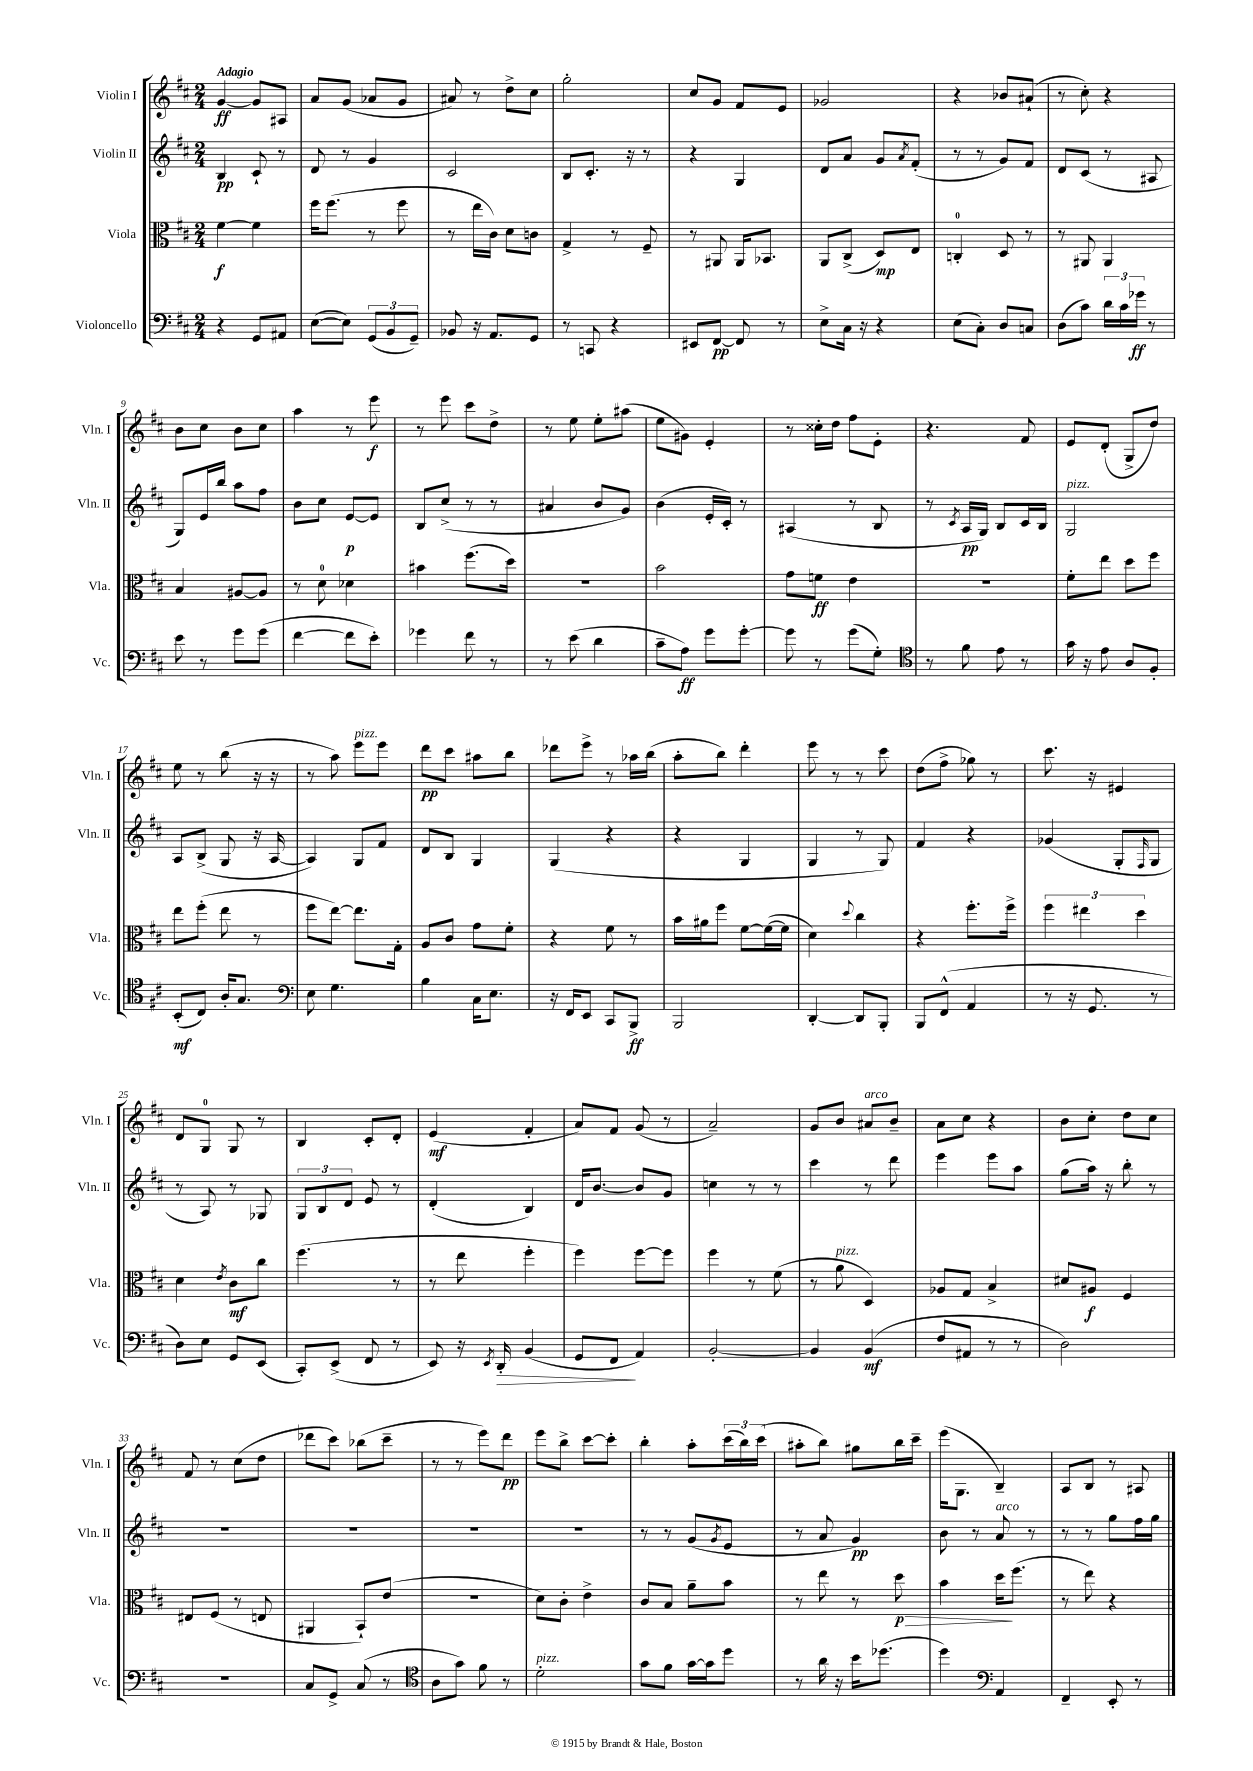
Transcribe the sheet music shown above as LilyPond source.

<<
\new StaffGroup <<
\new Staff = "s0" \with { instrumentName = "Violin I" shortInstrumentName = "Vln. I" } {
    \clef treble \key d \major \numericTimeSignature \time 2/4 \tempo "Adagio"
    g'4~\ff g'8 ais8 |
    a'8 g'8( aes'8 g'8 |
    ais'8) r8 d''8-> cis''8 |
    g''2-. |
    cis''8 g'8 fis'8 e'8 |
    ges'2 |
    r4 bes'8 ais'8-!( |
    r8 cis''8-.) r4 |
    b'8 cis''8 b'8 cis''8 |
    a''4 r8 e'''8\f |
    r8 e'''8 cis'''8 d''8-> |
    r8 e''8 e''8-. ais''8( |
    e''8 gis'8) e'4-. |
    r8 cisis''16-. d''16 fis''8 e'8-. |
    r4. fis'8 |
    e'8 d'8-.( g8-> d''8) |
    e''8 r8 b''8( r16 r16 |
    r8 a''8) e'''8^\markup { \italic "pizz." } e'''8 |
    d'''8\pp cis'''8 ais''8 b''8 |
    des'''8 e'''8-> r8 aes''16 b''16( |
    a''8-. b''8) d'''4-. |
    e'''8 r8 r8 cis'''8 |
    d''8( fis''8-> ges''8) r8 |
    cis'''8. r16 eis'4 |
    d'8 g8-0 g8 r8 |
    b4 cis'8-. d'8-. |
    e'4\mf( fis'4-. |
    a'8) fis'8 g'8( r8 |
    a'2--) |
    g'8 b'8 ais'8^\markup { \italic "arco" } b'8-- |
    a'8 cis''8 r4 |
    b'8 cis''8-. d''8 cis''8 |
    fis'8 r8 cis''8( d''8 |
    des'''8 cis'''8) bes''8( cis'''8-- |
    r8 r8 e'''8) d'''8\pp |
    e'''8 b''8-> cis'''8~ cis'''8-. |
    b''4-. a''8-. \tuplet 3/2 { cis'''16( b''16) cis'''16( } |
    ais''8-. b''8) gis''8 b''16 cis'''16-- |
    e'''16( g8. b4--) |
    a8 b8 r8 ais8 \bar "|." |
}
\new Staff = "s1" \with { instrumentName = "Violin II" shortInstrumentName = "Vln. II" } {
    \clef treble \key d \major \numericTimeSignature \time 2/4
    b4\pp cis'8-! r8 |
    d'8 r8 g'4 |
    cis'2 |
    b8 cis'8.-. r16 r8 |
    r4 g4 |
    d'8 a'8 g'8 \acciaccatura { a'8 } fis'8-.( |
    r8 r8 g'8) fis'8 |
    d'8 cis'8( r8 ais8 |
    g8) e'16 b''16 a''8 fis''8 |
    b'8 cis''8 e'8~\p e'8 |
    b8 cis''8->( r8 r8 |
    ais'4 b'8 g'8) |
    b'4( e'16-. cis'16-.) r8 |
    ais4( r8 b8 |
    r8 \acciaccatura { cis'8 } a16\pp g16) b8 cis'16 b16 |
    g2^\markup { \italic "pizz." } |
    a8 b8->( g8 r16 a16~ |
    a4) g8 fis'8 |
    d'8 b8 g4 |
    g4( r4 |
    r4 g4 |
    g4 r8 g8) |
    fis'4 r4 |
    ges'4( g8-. \grace { fis16 } g8 |
    r8 a8) r8 ges8 |
    \tuplet 3/2 { g8 b8 d'8 } e'8 r8 |
    d'4-.( b4) |
    d'16 b'8.~ b'8 g'8 |
    c''4 r8 r8 |
    cis'''4 r8 d'''8 |
    e'''4 e'''8 a''8 |
    g''8( a''16) r16 b''8-. r8 |
    R2 |
    R2 |
    R2 |
    R2 |
    r8 r8 g'8( \acciaccatura { g'8 } e'8 |
    r8 a'8 g'4\pp) |
    b'8 r8 a'8^\markup { \italic "arco" } r8 |
    r8 r8 g''8 fis''16 g''16 \bar "|." |
}
\new Staff = "s2" \with { instrumentName = "Viola" shortInstrumentName = "Vla." } {
    \clef alto \key d \major \numericTimeSignature \time 2/4
    fis'4~\f fis'4 |
    fis''16 fis''8.( r8 fis''8 |
    r8 e''16 cis'16) d'8 c'8 |
    g4-> r8 fis8-- |
    r8 ais,8 ais,16 bes,8. |
    a,8 cis8->( d8\mp) e8 |
    c4-0-. d8 r8 |
    r8 ais,8 ais,4 |
    b4 ais8~ ais8 |
    r8 d'8-0 des'4 |
    bis'4 fis''8.( d''16) |
    r2 |
    b'2 |
    g'8 f'8\ff e'4 |
    r2 |
    fis'8-. e''8 d''8 fis''8 |
    e''8 fis''8-.( e''8 r8 |
    fis''8 e''8~) e''8. g16-. |
    a8 cis'8 g'8 fis'8-. |
    r4 fis'8 r8 |
    b'16 ais'16 fis''8 fis'8~ fis'16~( fis'16 |
    d'4) \appoggiatura { d''8 } cis''4 |
    r4 fis''8.-. fis''16-> |
    \tuplet 3/2 { fis''4 eis''4 d''4 } |
    d'4 \acciaccatura { e'8 } cis'8\mf cis''8 |
    fis''4.( r8 |
    r8 e''8 fis''4-. |
    fis''4) fis''8~ fis''8 |
    fis''4 r8 fis'8( |
    r8 a'8^\markup { \italic "pizz." } d4) |
    aes8 g8 b4-> |
    dis'8 ais8\f fis4 |
    eis8 fis8( r8 e8 |
    ais,4 b,8-!) e'8( |
    R2 |
    d'8) cis'8-. e'4-> |
    cis'8 b8 a'8-- b'8 |
    r8 e''8 r8 d''8\p\> |
    b'4 d''16\! fis''8.( |
    r8 e''8) r4 \bar "|." |
}
\new Staff = "s3" \with { instrumentName = "Violoncello" shortInstrumentName = "Vc." } {
    \clef bass \key d \major \numericTimeSignature \time 2/4
    r4 g,8 ais,8 |
    e8~( e8) \tuplet 3/2 { g,8( b,8 g,8--) } |
    bes,8 r16 a,8. g,8 |
    r8 c,8 r4 |
    eis,8 fis,8~\pp fis,8 r8 |
    e8-> cis16 r16 r4 |
    e8( cis8-.) d8 c8 |
    d8( cis'8) \tuplet 3/2 { d'16 cis'16 ges'16\ff } r8 |
    e'8 r8 g'8 g'8( |
    fis'4~ fis'8 e'8-.) |
    ges'4 fis'8 r8 |
    r8 e'8( d'4 |
    cis'8-- a8\ff) g'8 g'8~-. |
    g'8 r8 g'8( g8-.) |
    \clef tenor r8 fis'8 e'8 r8 |
    g'16 r16 e'8 a8 fis8-. |
    b,8-.\mf( cis8) a16-. g8. |
    \clef bass e8 g4. |
    b4 cis16 e8. |
    r16 fis,16 e,8 cis,8 b,,8->\ff |
    b,,2 |
    d,4~-. d,8 b,,8-. |
    b,,8 fis,8-^( a,4 |
    r8 r16 g,8. r8 |
    d8) e8 g,8 e,8( |
    cis,8-.) e,8->( fis,8 r8 |
    e,8) r16 \acciaccatura { e,8 } d,16-.\> b,4( |
    g,8 fis,8\! a,4) |
    b,2~-. |
    b,4 b,4\mf( |
    fis8 ais,8 r8 r8 |
    d2) |
    R2 |
    cis8 g,8-> cis8( r8 |
    \clef tenor a8 g'8) fis'8 r8 |
    d'2-.^\markup { \italic "pizz." } |
    g'8 fis'8 g'16~ g'16 d''8 |
    r8 a'16 r16 b'16 des''8.( |
    d''4) \clef bass a,4 |
    fis,4-- e,8-. r8 \bar "|." |
}
>>
>>
